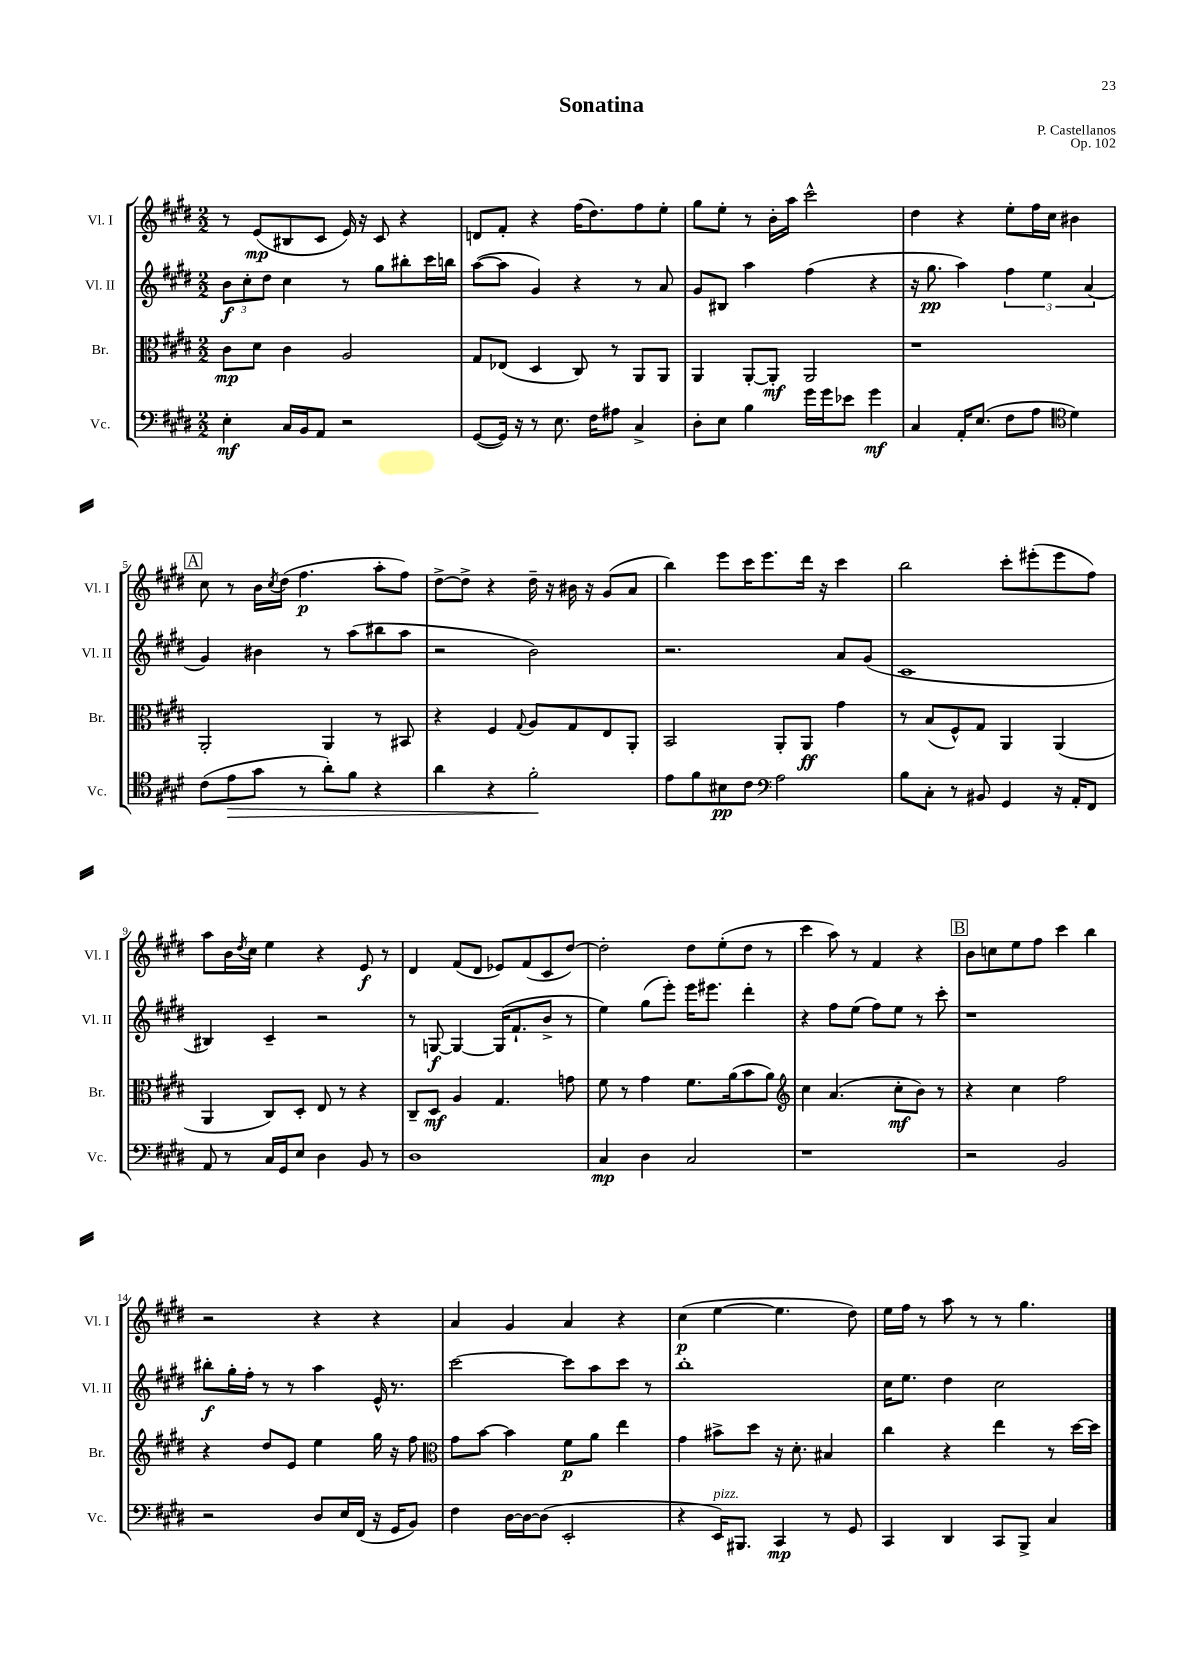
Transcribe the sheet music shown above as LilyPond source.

\header { title = "Sonatina" composer = "P. Castellanos" opus = "Op. 102" }
<<
\new StaffGroup <<
\new Staff = "s0" \with { instrumentName = "Vl. I" shortInstrumentName = "Vl. I" } {
    \clef treble \key e \major \numericTimeSignature \time 2/2
    r8 e'8\mp( bis8 cis'8 e'16) r16 cis'8 r4 |
    d'8 fis'8-. r4 fis''16( dis''8.) fis''8 e''8-. |
    gis''8 e''8-. r8 b'16-. a''16 cis'''2-^ |
    dis''4 r4 e''8-. fis''16 cis''16 bis'4 |
    \mark \markup { \box "A" } cis''8 r8 b'16 \acciaccatura { cis''8 } dis''16( fis''4.\p a''8-. fis''8) |
    dis''8~-> dis''8-> r4 dis''16-- r16 bis'16 r16 gis'8( a'8 |
    b''4) e'''8 cis'''16 e'''8. dis'''16 r16 cis'''4 |
    b''2 cis'''8-. eis'''8-.( eis'''8 fis''8) |
    a''8 b'16 \acciaccatura { dis''8 } cis''16 e''4 r4 e'8\f r8 |
    dis'4 fis'8( dis'8 ees'8) fis'8( cis'8 dis''8~) |
    dis''2-. dis''8 e''8-.( dis''8 r8 |
    cis'''4 a''8) r8 fis'4 r4 |
    \mark \markup { \box "B" } b'8 c''8 e''8 fis''8 cis'''4 b''4 |
    r2 r4 r4 |
    a'4 gis'4 a'4 r4 |
    cis''4\p( e''4~ e''4. dis''8) |
    e''16 fis''16 r8 a''8 r8 r8 gis''4. \bar "|." |
}
\new Staff = "s1" \with { instrumentName = "Vl. II" shortInstrumentName = "Vl. II" } {
    \clef treble \key e \major \numericTimeSignature \time 2/2
    \tuplet 3/2 { b'8\f cis''8-. dis''8 } cis''4 r8 gis''8 bis''8-. cis'''16 b''16 |
    a''8~( a''8 gis'4) r4 r8 a'8 |
    gis'8 bis8 a''4 fis''4( r4 |
    r16 gis''8.\pp a''4) \tuplet 3/2 { fis''4 e''4 a'4( } |
    \mark \markup { \box "A" } gis'4) bis'4 r8 a''8( bis''8 a''8 |
    r2 b'2) |
    r2. a'8 gis'8( |
    cis'1 |
    bis4) cis'4-- r2 |
    r8 g8~\f g4~ g16( fis'8.-! b'8-> r8 |
    e''4) gis''8( e'''8-.) e'''16 eis'''8. dis'''4-. |
    r4 fis''8 e''8( fis''8) e''8 r8 cis'''8-. |
    \mark \markup { \box "B" } r1 |
    bis''8-.\f gis''16-. fis''16-. r8 r8 a''4 e'16-^ r8. |
    cis'''2~ cis'''8 a''8 cis'''8 r8 |
    b''1-. |
    cis''16 e''8. dis''4 cis''2 \bar "|." |
}
\new Staff = "s2" \with { instrumentName = "Br." shortInstrumentName = "Br." } {
    \clef alto \key e \major \numericTimeSignature \time 2/2
    cis'8\mp dis'8 cis'4 a2 |
    gis8 ees8( dis4 cis8) r8 a,8 a,8 |
    a,4 a,8~-. a,8-.\mf a,2 |
    r1 |
    \mark \markup { \box "A" } a,2-. a,4 r8 bis,8 |
    r4 fis4 \appoggiatura { gis8 } a8 gis8 e8 a,8-. |
    b,2 a,8-. a,8\ff gis'4 |
    r8 b8( fis8-^) gis8 a,4 a,4( |
    a,4 cis8) dis8-. e8 r8 r4 |
    cis8-- dis8\mf a4 gis4. g'8 |
    fis'8 r8 gis'4 fis'8. a'16( b'8 a'8) |
    \clef treble cis''4 a'4.( cis''8-.\mf b'8) r8 |
    \mark \markup { \box "B" } r4 cis''4 fis''2 |
    r4 dis''8 e'8 e''4 gis''16 r16 fis''8 |
    \clef alto gis'8 b'8~ b'4 fis'8\p a'8 e''4 |
    gis'4 bis'8-> dis''8 r16 dis'8.-. bis4 |
    cis''4 r4 e''4 r8 dis''16~ dis''16 \bar "|." |
}
\new Staff = "s3" \with { instrumentName = "Vc." shortInstrumentName = "Vc." } {
    \clef bass \key e \major \numericTimeSignature \time 2/2
    e4-.\mf cis16 b,16 a,8 r2 |
    gis,8~( gis,16) r16 r8 e8. fis16 ais8 cis4-> |
    dis8-. e8 b4 gis'16 gis'16 ees'8 gis'4\mf |
    cis4 a,16-. e8.( fis8 a8 \clef tenor dis'4) |
    \mark \markup { \box "A" } cis'8( e'8\> gis'8 r8 a'8-.) fis'8 r4 |
    a'4 r4 fis'2-.\! |
    e'8 fis'8 bis8\pp cis'8 \clef bass a2 |
    b8 cis8-. r8 bis,8 gis,4 r16 a,16-. fis,8 |
    a,8 r8 cis16 gis,16 e8 dis4 b,8 r8 |
    dis1 |
    cis4\mp dis4 cis2 |
    r1 |
    \mark \markup { \box "B" } r2 b,2 |
    r2 dis8 e16 fis,16( r16 gis,16 b,8) |
    fis4 dis16~ dis16~ dis8( e,2-. |
    r4 e,16^\markup { \italic "pizz." }) bis,,8. cis,4\mp r8 gis,8 |
    cis,4 dis,4 cis,8 b,,8-> cis4 \bar "|." |
}
>>
>>
